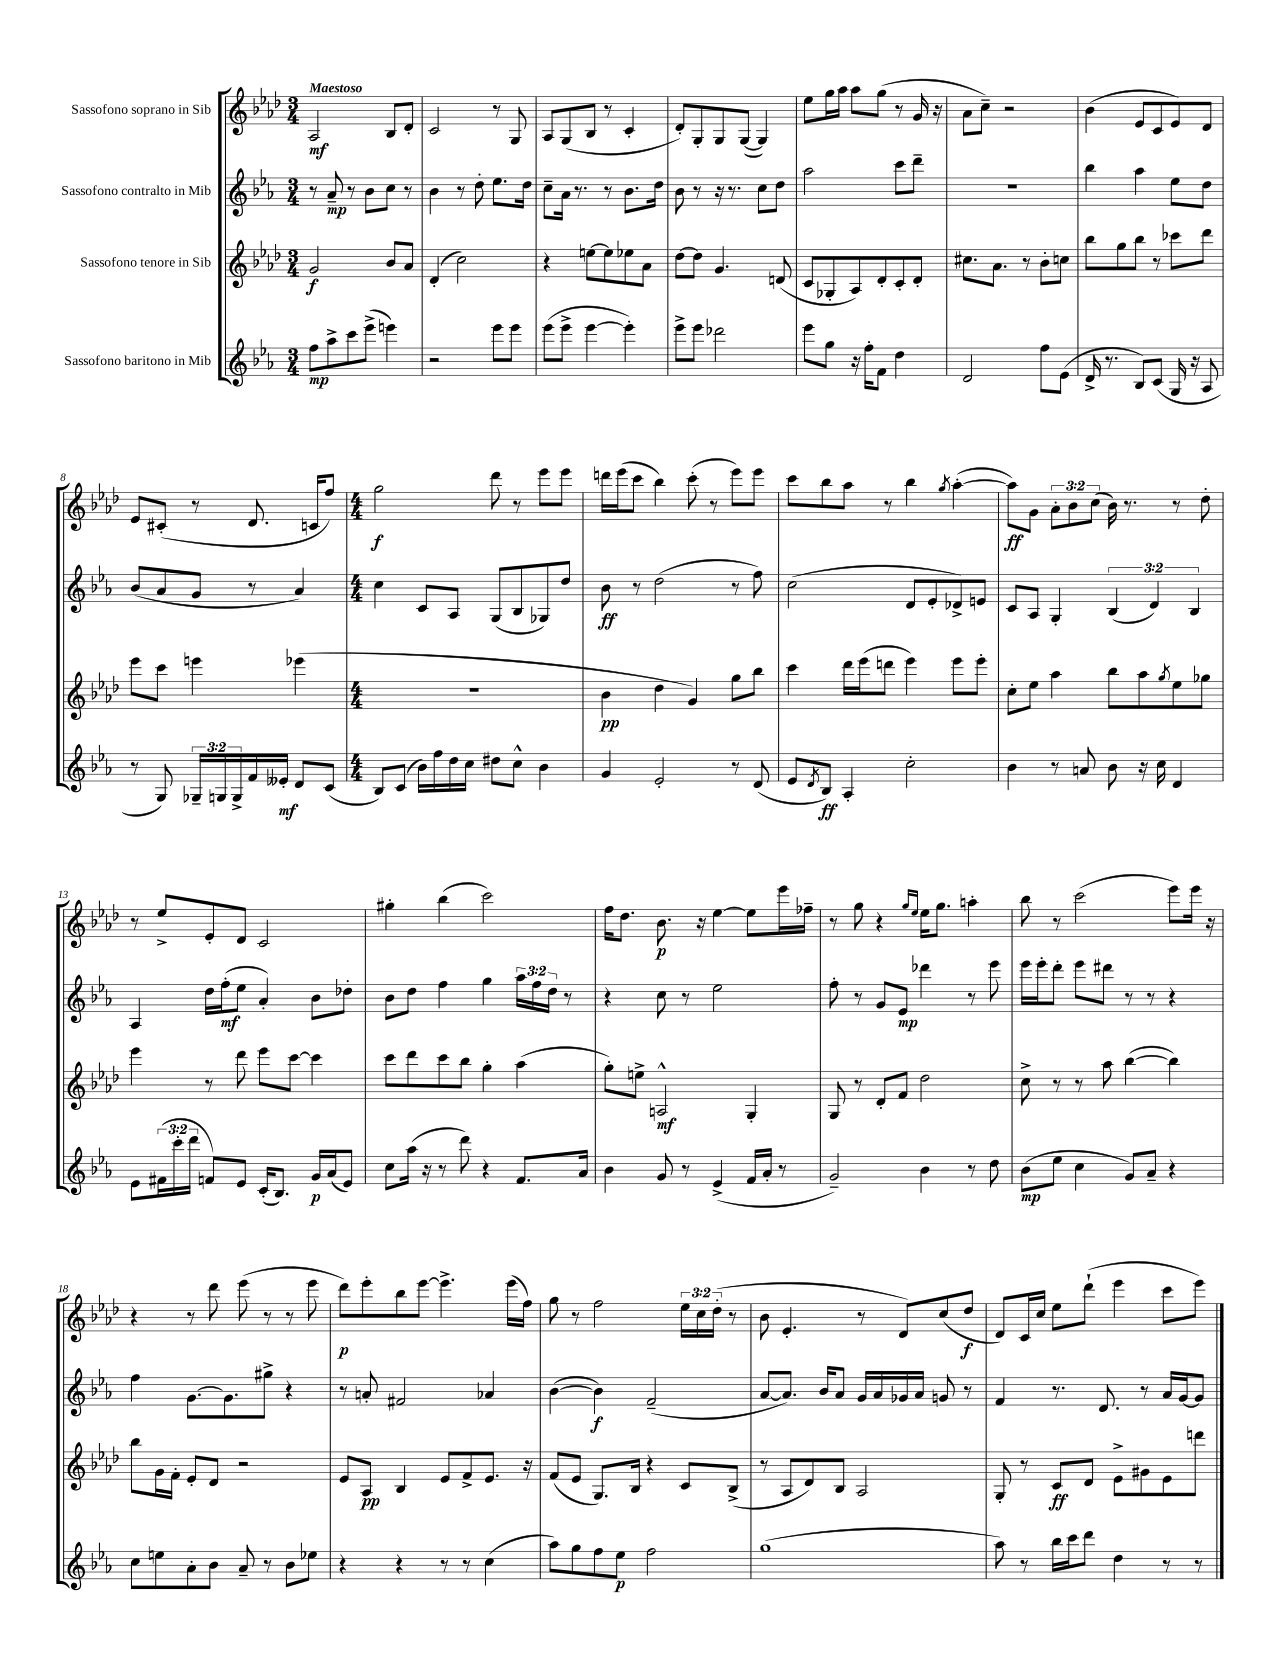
<<
\new StaffGroup <<
\new Staff = "s0" \with { instrumentName = "Sassofono soprano in Sib" } {
    \clef treble \key aes \major \numericTimeSignature \time 3/4 \override Staff.TupletNumber.text = #tuplet-number::calc-fraction-text \tempo "Maestoso"
    aes2\mf bes8 des'8-. |
    c'2 r8 g8 |
    aes8 g8( bes8 r8 c'4-. |
    des'8-.) g8-. g8 g8~( g4) |
    ees''8 g''16 aes''16 aes''8 g''8( r8 g'16 r16 |
    aes'8 c''8--) r2 |
    bes'4( ees'8 c'8 ees'8) des'8 |
    ees'8 cis'8-.( r8 des'8. c'16 f''8) |
    \numericTimeSignature \time 4/4 g''2\f des'''8 r8 ees'''8 ees'''8 |
    d'''16 ees'''16( c'''8 bes''4) c'''8-.( r8 ees'''8) ees'''8 |
    c'''8 bes''8 aes''8 r8 bes''4 \acciaccatura { g''8 } aes''4~-.( |
    aes''8\ff) g'8 \tuplet 3/2 { aes'8-. bes'8 c''8( } bes'16) r8. r8 des''8-. |
    r8 ees''8-> ees'8-. des'8 c'2 |
    gis''4-. bes''4( c'''2) |
    f''16 des''8. bes'8.\p r16 ees''4~ ees''8 ees'''16 fes''16-- |
    r8 g''8 r4 \grace { g''16 ees''16 } ees''16 g''8. a''4-. |
    bes''8 r8 c'''2( ees'''8) ees'''16 r16 |
    r4 r8 des'''8 ees'''8( r8 r8 ees'''8 |
    des'''8\p) ees'''8-. bes''8 ees'''8~ ees'''4.-> ees'''16( f''16) |
    g''8 r8 f''2 \tuplet 3/2 { ees''16 c''16 des''16-.( } r8 |
    bes'8 ees'4.-. r8 des'8) c''8( des''8\f |
    des'8) c'16 c''16 ees''8 des'''8-!( ees'''4 c'''8 ees'''8) \bar "|." |
}
\new Staff = "s1" \with { instrumentName = "Sassofono contralto in Mib" } {
    \clef treble \key ees \major \numericTimeSignature \time 3/4 \override Staff.TupletNumber.text = #tuplet-number::calc-fraction-text
    r8 aes'8--\mp r8 bes'8 c''8 r8 |
    bes'4 r8 d''8-. ees''8. d''16 |
    c''8-- aes'16 r8. r8 bes'8. d''16 |
    bes'8 r8 r16 r8. c''8 d''8 |
    aes''2 c'''8 d'''8-- |
    R2. |
    bes''4 aes''4 ees''8 d''8 |
    bes'8( aes'8 g'8 r8 aes'4) |
    \numericTimeSignature \time 4/4 c''4 c'8 aes8 g8( bes8 ges8) d''8 |
    bes'8\ff r8 d''2( r8 f''8) |
    c''2( d'8 ees'8-. des'8->) e'8 |
    c'8 aes8 g4-. \tuplet 3/2 { bes4( d'4) bes4 } |
    aes4 d''16 f''16-.\mf( ees''8 aes'4-.) bes'8 des''8-. |
    bes'8 d''8 f''4 g''4 \tuplet 3/2 { aes''16 f''16 d''16 } r8 |
    r4 c''8 r8 ees''2 |
    f''8-. r8 g'8 ees'8\mp des'''4 r8 ees'''8 |
    ees'''16 ees'''16-. d'''8-. ees'''8 dis'''8 r8 r8 r4 |
    f''4 g'8.~ g'8. gis''8-> r4 |
    r8 a'8-. fis'2 aes'4 |
    bes'4~( bes'4\f) f'2--( |
    aes'8~ aes'8.) bes'16 aes'8 g'16 aes'16 ges'16 aes'16 g'8 r8 |
    f'4 r8. d'8. r8 aes'16 g'16~ g'8 \bar "|." |
}
\new Staff = "s2" \with { instrumentName = "Sassofono tenore in Sib" } {
    \clef treble \key aes \major \numericTimeSignature \time 3/4
    g'2\f bes'8 aes'8 |
    des'4-.( c''2) |
    r4 e''8~ e''8 ees''8 aes'8 |
    des''8~ des''8 g'4. d'8( |
    c'8 ges8-. aes8) des'8-. c'8-. des'8-. |
    cis''8. aes'8. r8 bes'8-. c''8 |
    bes''8 g''8 bes''8 r8 ces'''8 des'''8 |
    ees'''8 c'''8 e'''4 ees'''4( |
    \numericTimeSignature \time 4/4 r1 |
    bes'4\pp des''4 g'4) g''8 bes''8 |
    c'''4 des'''16 ees'''16( d'''8 ees'''4) ees'''8 ees'''8-. |
    c''8-. ees''8 aes''4 bes''8 aes''8 \acciaccatura { g''8 } ees''8 ges''8 |
    ees'''4 r8 des'''8 ees'''8 c'''8~ c'''4 |
    c'''8 des'''8 c'''8 bes''8 g''4-. aes''4( |
    g''8-.) e''8-> a2-^\mf g4-. |
    g8 r8 des'8-. f'8 des''2 |
    c''8-> r8 r8 aes''8 bes''4~( bes''4) |
    bes''8 g'16 f'16-. ees'8-. des'8 r2 |
    ees'8 aes8\pp bes4 ees'8 f'8-> ees'8. r16 |
    f'8( ees'8 g8.) bes16 r4 c'8 bes8->( |
    r8 aes8 des'8) bes8 aes2 |
    g8-. r8 c'8\ff des'8 ees'8-> gis'8 ees'8 d'''8 \bar "|." |
}
\new Staff = "s3" \with { instrumentName = "Sassofono baritono in Mib" } {
    \clef treble \key ees \major \numericTimeSignature \time 3/4 \override Staff.TupletNumber.text = #tuplet-number::calc-fraction-text
    f''8\mp aes''8-> c'''8 ees'''8->( e'''4) |
    r2 ees'''8 ees'''8 |
    ees'''8( ees'''8-> ees'''4~ ees'''4-.) |
    ees'''8-> ees'''8 des'''2 |
    ees'''8 g''8 r16 f''16-. f'8 d''4 |
    d'2 f''8 ees'8( |
    d'16-> r8. bes8) c'8( g16 r16 aes8 |
    r8 g8) \tuplet 3/2 { ges16-- g16 g16-> } f'16 eeses'16-.\mf d'8 c'8( |
    \numericTimeSignature \time 4/4 bes8) c'8( bes'16) f''16 d''16 c''16 dis''8 c''8-^ bes'4 |
    g'4 ees'2-. r8 d'8( |
    ees'8 \acciaccatura { d'8 } bes8\ff) aes4-. c''2-. |
    bes'4 r8 a'8 bes'8 r16 c''16 d'4 |
    ees'8 \tuplet 3/2 { fis'16( c'''16-. d'''16 } f'8) ees'8 c'16-.( bes8.) g'16\p aes'16( ees'8) |
    c''8 aes''16( r16 r8 d'''8) r4 f'8. aes'16 |
    bes'4 g'8 r8 ees'4->( f'16 aes'16-. r8 |
    g'2--) bes'4 r8 d''8 |
    bes'8\mp( ees''8 c''4 g'8) aes'8-- r4 |
    c''8 e''8 aes'8-. bes'8 aes'8-- r8 bes'8 ees''8 |
    r4 r4 r8 r8 c''4( |
    aes''8) g''8 f''8 ees''8\p f''2 |
    g''1( |
    aes''8) r8 bes''16 c'''16 d'''8 d''4 r8 r8 \bar "|." |
}
>>
>>
